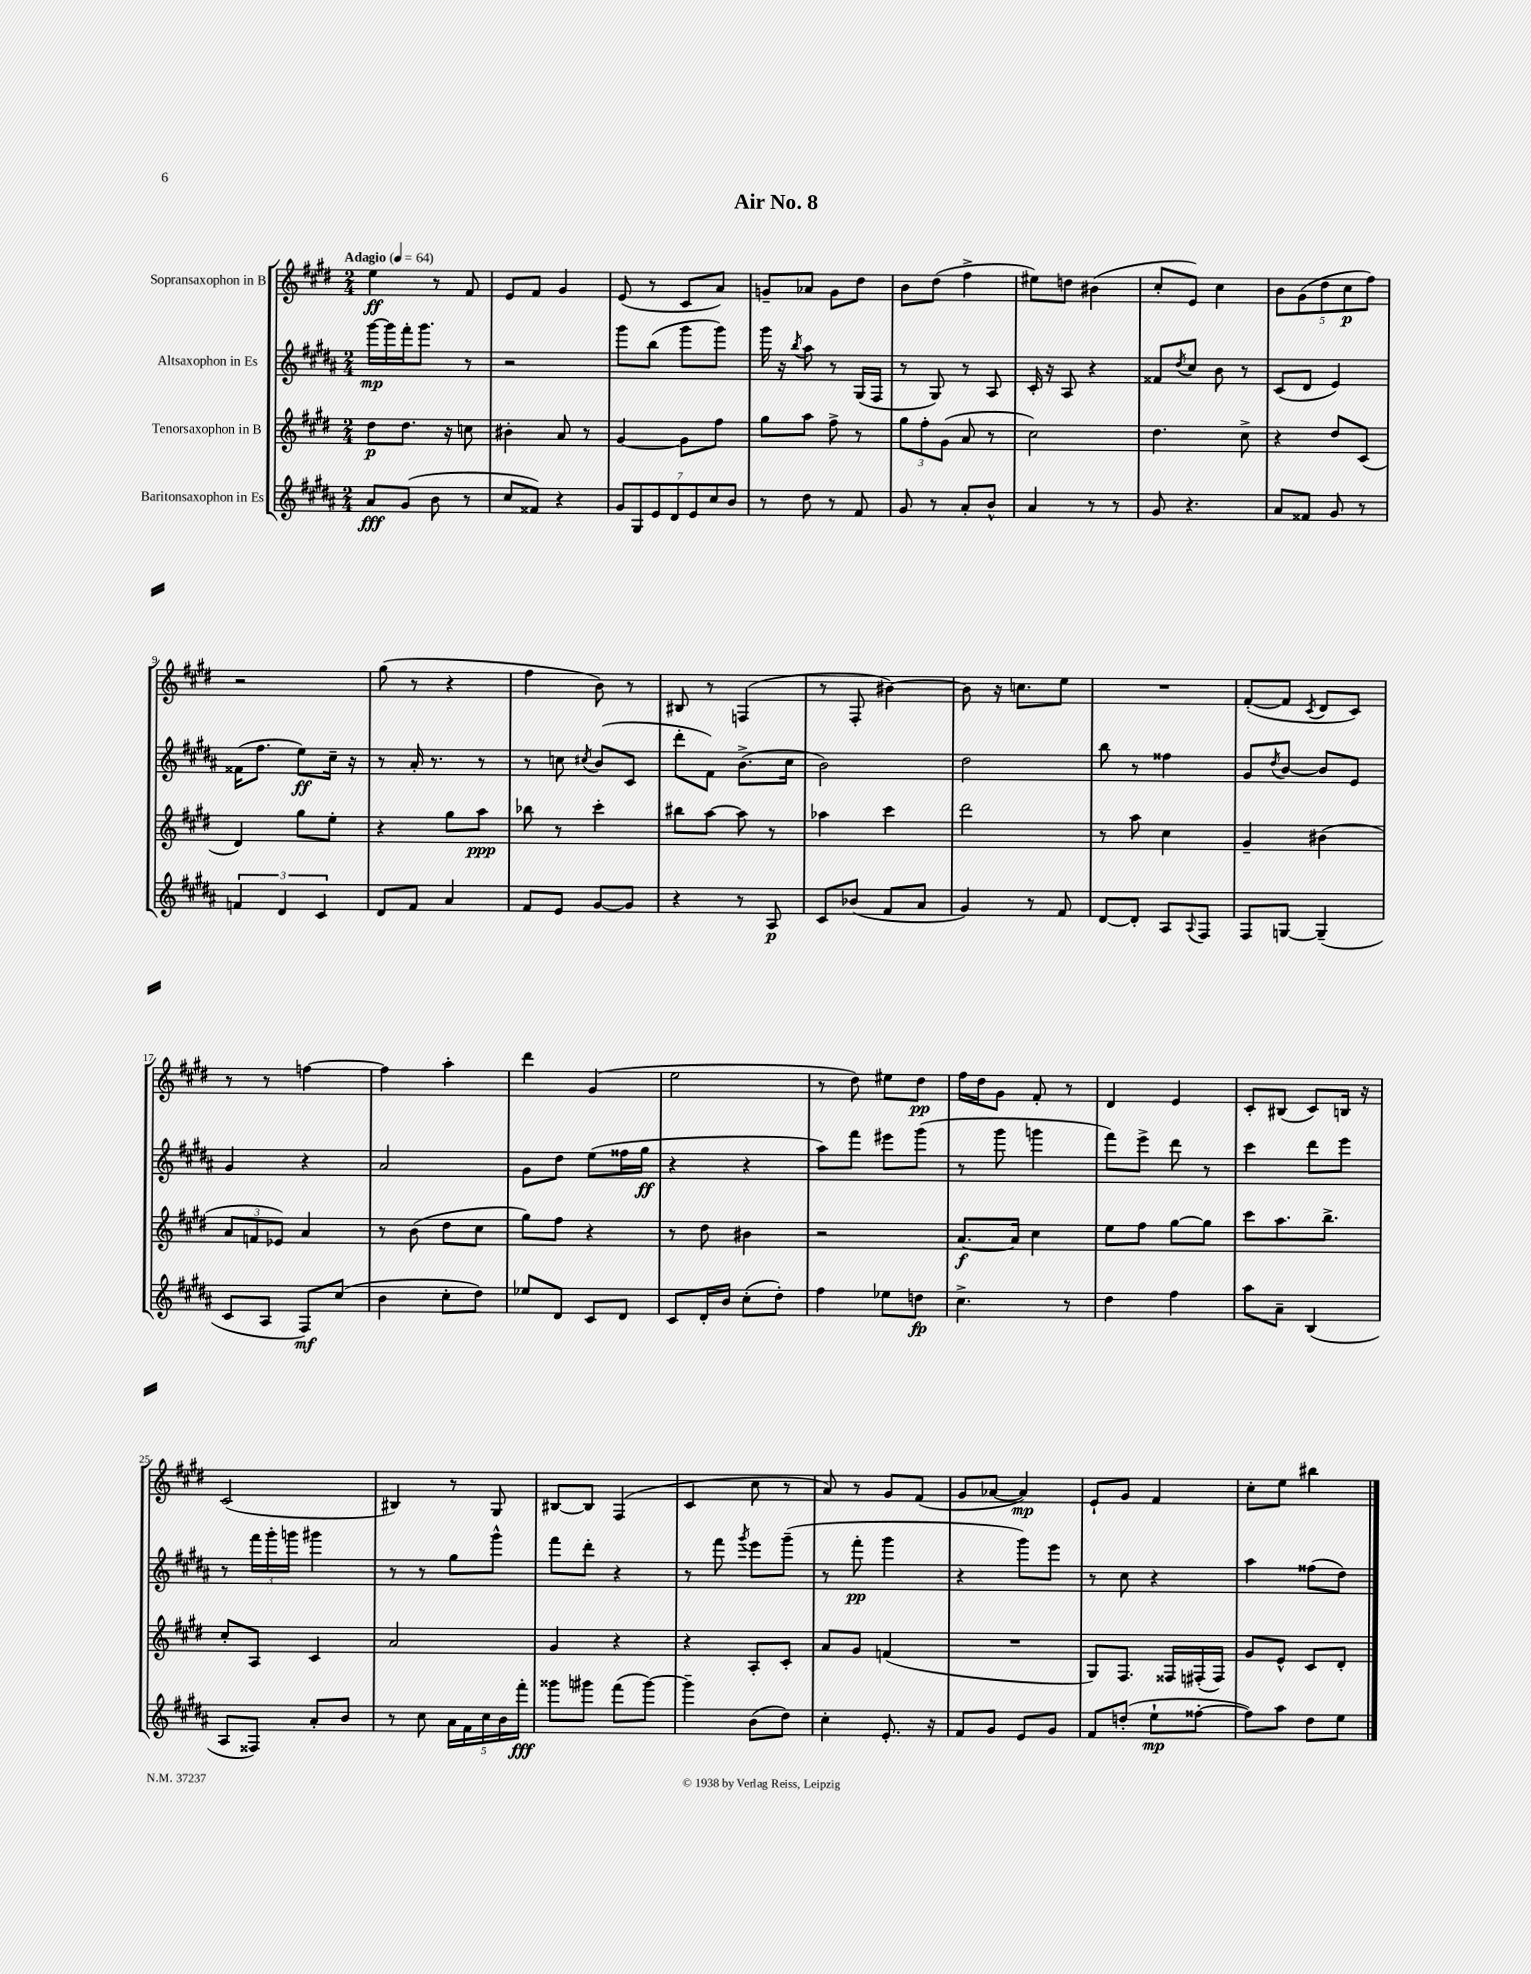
\header { title = "Air No. 8" }
<<
\new StaffGroup <<
\new Staff = "s0" \with { instrumentName = "Sopransaxophon in B" } {
    \clef treble \key e \major \numericTimeSignature \time 2/4 \tempo "Adagio" 4 = 64
    e''4\ff r8 fis'8 |
    e'8 fis'8 gis'4 |
    e'8( r8 cis'8 a'8) |
    g'8-- aes'8 g'8 dis''8 |
    b'8 dis''8( fis''4-> |
    eis''8) d''8 bis'4( |
    cis''8-. e'8) cis''4 |
    \tuplet 5/4 { b'8 gis'8( dis''8 cis''8\p fis''8) } |
    r2 |
    gis''8( r8 r4 |
    fis''4 b'8) r8 |
    bis8 r8 f4( |
    r8 fis8-. bis'4~) |
    bis'8 r16 c''8. e''8 |
    R2 |
    fis'8~-.( fis'8 \acciaccatura { cis'8 } dis'8 cis'8) |
    r8 r8 f''4~ |
    f''4 a''4-. |
    dis'''4 gis'4( |
    e''2 |
    r8 dis''8) eis''8 dis''8\pp |
    fis''16 dis''16 gis'8 fis'8-. r8 |
    dis'4 e'4 |
    cis'8-. bis8( cis'8) b16 r16 |
    cis'2( |
    bis4) r8 gis8 |
    bis8~ bis8 fis4( |
    cis'4 cis''8 r8 |
    a'8) r8 gis'8 fis'8( |
    gis'8 aes'8~ aes'4\mp) |
    e'8-! gis'8 fis'4 |
    cis''8-. e''8 bis''4 \bar "|." |
}
\new Staff = "s1" \with { instrumentName = "Altsaxophon in Es" } {
    \clef treble \key b \major \numericTimeSignature \time 2/4
    gis'''16~\mp gis'''16 fis'''16-. gis'''8. r8 |
    r2 |
    gis'''8 b''8( gis'''8 gis'''8) |
    gis'''16 r16 \acciaccatura { b''8 } ais''8 r8 gis16( fis16 |
    r8 gis8) r8 ais8 |
    cis'16-. r16 ais8 r4 |
    fisis'8 \acciaccatura { dis''8 } cis''8 b'8 r8 |
    cis'8( dis'8 e'4) |
    fisis'16( fis''8. e''8\ff) cis''16-- r16 |
    r8 ais'16-. r8. r8 |
    r8 c''8 \acciaccatura { cis''8 } b'8( cis'8 |
    dis'''8-. fis'8) b'8.->( cis''16 |
    b'2) |
    dis''2 |
    b''8 r8 fisis''4 |
    gis'8 \acciaccatura { dis''8 } b'8~ b'8 e'8 |
    gis'4 r4 |
    ais'2 |
    gis'8 dis''8 e''8( fisis''16 gis''16\ff |
    r4 r4 |
    ais''8) fis'''8 eis'''8 gis'''8( |
    r8 gis'''8 g'''4 |
    fis'''8) e'''8-> dis'''8 r8 |
    cis'''4 dis'''8 e'''8 |
    r8 \tuplet 3/2 { fis'''16 gis'''16-. g'''16 } gis'''4 |
    r8 r8 gis''8 gis'''8-^ |
    fis'''8 dis'''8-. r4 |
    r8 fis'''8 \acciaccatura { gis'''8 } e'''8 gis'''8--( |
    r8 fis'''8-.\pp gis'''4 |
    r4 gis'''8) e'''8 |
    r8 cis''8 r4 |
    ais''4 fisis''8( dis''8) \bar "|." |
}
\new Staff = "s2" \with { instrumentName = "Tenorsaxophon in B" } {
    \clef treble \key e \major \numericTimeSignature \time 2/4
    dis''8\p dis''8. r16 c''8 |
    bis'4-. a'8 r8 |
    gis'4~ gis'8 fis''8 |
    gis''8 a''8 fis''8-> r8 |
    \tuplet 3/2 { gis''8 fis''8-. gis'8( } a'8 r8 |
    cis''2) |
    dis''4. cis''8-> |
    r4 dis''8 cis'8( |
    dis'4) gis''8 e''8-. |
    r4 gis''8 a''8\ppp |
    bes''8 r8 cis'''4-. |
    bis''8 a''8~ a''8 r8 |
    aes''4 cis'''4 |
    dis'''2 |
    r8 a''8 cis''4 |
    gis'4-- bis'4( |
    \tuplet 3/2 { a'8 f'8 ees'8) } a'4 |
    r8 b'8( dis''8 cis''8 |
    gis''8) fis''8 r4 |
    r8 dis''8 bis'4 |
    r2 |
    a'8.~\f a'16 cis''4 |
    e''8 fis''8 gis''8~ gis''8 |
    cis'''8 a''8. b''8.-> |
    cis''8-. a8 cis'4 |
    a'2 |
    gis'4 r4 |
    r4 a8-. cis'8-. |
    a'8 gis'8 f'4( |
    R2 |
    gis8) fis8. fisis16 fis16-.( fis16) |
    gis'8 e'8-^ cis'8 dis'8-. \bar "|." |
}
\new Staff = "s3" \with { instrumentName = "Baritonsaxophon in Es" } {
    \clef treble \key b \major \numericTimeSignature \time 2/4
    ais'8\fff gis'8( b'8 r8 |
    cis''8 fisis'8) r4 |
    \tuplet 7/4 { gis'8 gis8 e'8 dis'8 e'8 cis''8 b'8 } |
    r8 dis''8 r8 fis'8 |
    gis'8 r8 ais'8-. b'8-^ |
    ais'4 r8 r8 |
    gis'8 r4. |
    ais'8 fisis'8 gis'8 r8 |
    \tuplet 3/2 { f'4 dis'4 cis'4 } |
    dis'8 fis'8 ais'4 |
    fis'8 e'8 gis'8~ gis'8 |
    r4 r8 ais8\p |
    cis'8 bes'8( fis'8 ais'8 |
    gis'4) r8 fis'8 |
    dis'8~ dis'8-. ais8 \appoggiatura { ais8 } fis8 |
    fis8 g8~ g4--( |
    cis'8 ais8 fis8\mf) cis''8( |
    b'4 cis''8-. dis''8) |
    ees''8 dis'8 cis'8 dis'8 |
    cis'8 dis'16-. b'16 cis''8-.( dis''8-.) |
    fis''4 ees''8 d''8\fp |
    cis''4.-> r8 |
    dis''4 fis''4 |
    ais''8 ais'8-- b4( |
    ais8 fisis8) ais'8-. b'8 |
    r8 cis''8 \tuplet 5/4 { ais'16 fis'16 cis''16 b'16 fis'''16-.\fff } |
    gisis'''8 gis'''8 fis'''8( gis'''8~) |
    gis'''4-- b'8( dis''8) |
    cis''4-. e'8.-. r16 |
    fis'8 gis'8 e'8 gis'8 |
    fis'8 d''8-.( e''8-!\mp fisis''8~-. |
    fisis''8) ais''8 dis''8 e''8 \bar "|." |
}
>>
>>
